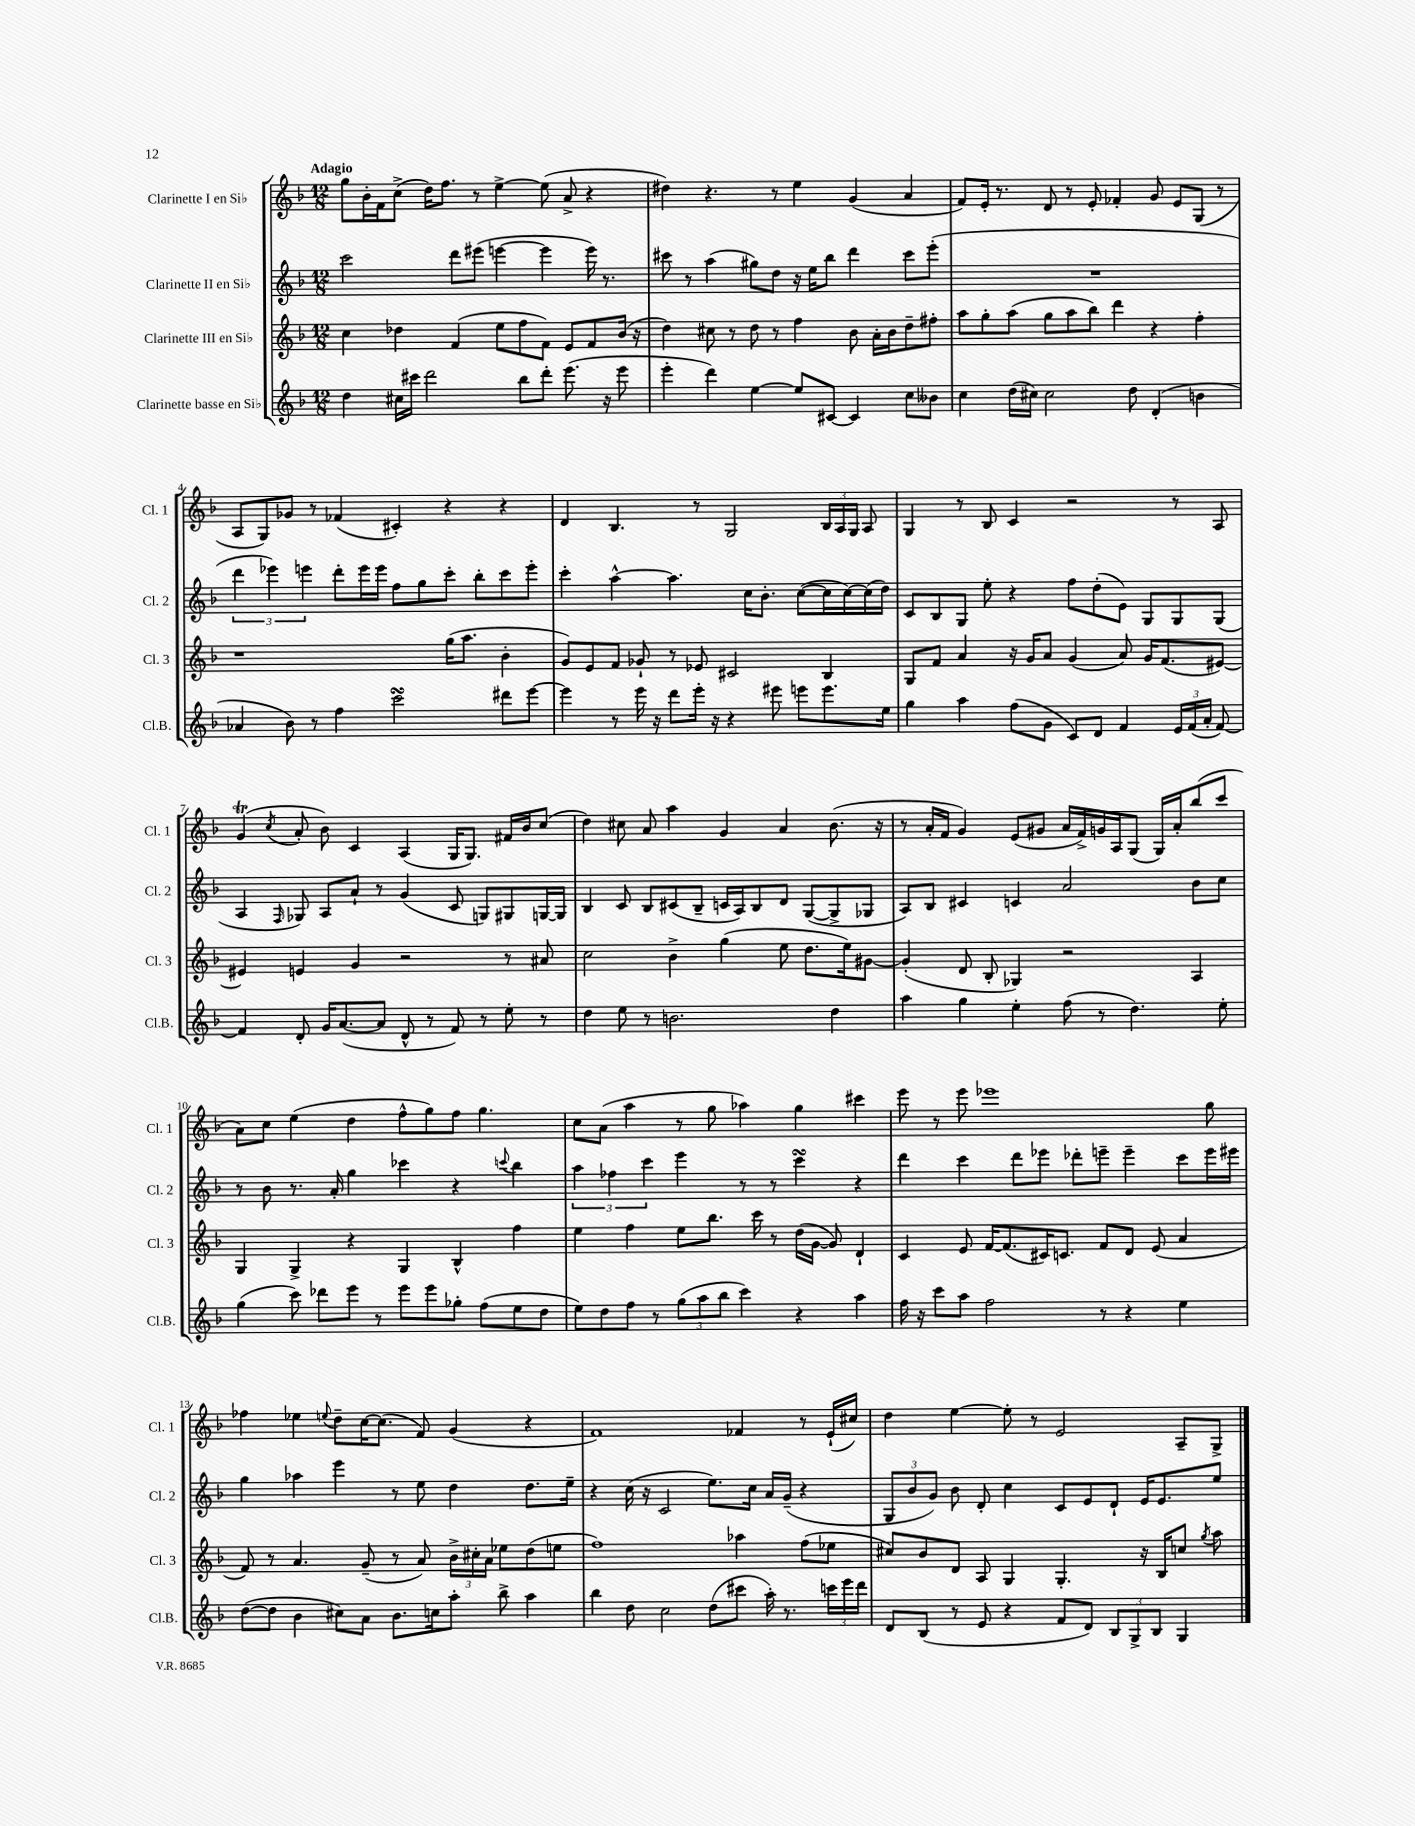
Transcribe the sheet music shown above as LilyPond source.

<<
\new StaffGroup <<
\new Staff = "s0" \with { instrumentName = "Clarinette I en Sib" shortInstrumentName = "Cl. 1" } {
    \clef treble \key f \major \numericTimeSignature \time 12/8 \tempo "Adagio"
    \autoBeamOff g''8[ bes'16-. f'16 c''8]->( d''16[) f''8.] r8 e''4~-> e''8( a'8-> r4 |
    dis''4) r4. r8 e''4 g'4( a'4 |
    f'8[) e'16]-. r8. d'8 r8 e'8-. fes'4-. g'8 e'8[ g8]( r8 |
    a8[ g8) ges'8] r8 fes'4( cis'4-.) r4 r4 |
    d'4 bes4. r8 g2 \tuplet 3/2 { bes16[ a16 g16] } a8 |
    g4 r8 bes8 c'4 r2 r8 a8 |
    g'4\trill( \acciaccatura { c''8 } a'8-. bes'8) c'4 a4( g16[ g8.]) fis'16[ bes'16 c''8]( |
    d''4) cis''8 a'8 a''4 g'4 a'4 bes'8.( r16 |
    r8 a'16[-. f'16] g'4) e'8[( gis'8] a'16[ f'16->) g'16 a16 g8]( g16[) a'16-. bes''8( c'''8] |
    a'8[) c''8] e''4( d''4 f''8[-^ g''8) f''8] g''4. |
    c''8[ a'8]( a''4 r8 g''8 aes''4) g''4 cis'''4 |
    e'''8 r8 e'''8 ees'''1 g''8 |
    fes''4 ees''4 \appoggiatura { e''8 } d''8[-- c''16~ c''8.]( f'8) g'4( r4 |
    f'1) fes'4 r8 e'16[-!( cis''16]) |
    d''4 e''4~ e''8-. r8 e'2 a8[-- g8]-> \bar "|." |
}
\new Staff = "s1" \with { instrumentName = "Clarinette II en Sib" shortInstrumentName = "Cl. 2" } {
    \clef treble \key f \major \numericTimeSignature \time 12/8
    \autoBeamOff c'''2 d'''8[ eis'''8]( e'''4~ e'''4 e'''16) r8. |
    cis'''8 r8 a''4( gis''8[) d''8] r16 e''16[ bes''8] d'''4 cis'''8[ e'''8]-.( |
    R1. |
    \tuplet 3/2 { d'''4 ees'''4) e'''4 } d'''8[-. e'''16 e'''16] f''8[ g''8 c'''8]-. bes''8[-. c'''8 e'''8]-. |
    c'''4-. a''4~-^ a''4. c''16[ bes'8.]-. c''8[~( c''16 c''16~) c''16( d''16]) |
    c'8[ bes8 g8] e''8-. r4 f''8[ d''8-.( e'8]) g8[ g8 g8]( |
    a4 \grace { f16 } ges8) a8[ a'8]-! r8 g'4( c'8 g8[) gis8 g16~ g16] |
    bes4 c'8 bes8[ cis'8( bes8]-- c'16[ a16) bes8 d'8] g8[~( g8-> ges8] |
    a8[) bes8] cis'4 c'4 a'2 bes'8[ c''8] |
    r8 bes'8 r8. a'16-. g''4 ces'''4 r4 \appoggiatura { c'''8 } bes''4 |
    \tuplet 3/2 { a''4 fes''4 c'''4 } e'''4 r8 r8 c'''4\turn r4 |
    d'''4 c'''4 d'''8[ ees'''8] des'''8[-. e'''8]-- e'''4-- c'''8[ e'''16 eis'''16] |
    g''4 aes''4 e'''4 r8 e''8 d''4 d''8.[ e''16]-- |
    r4 c''16( r16 c'2 e''8.[) c''16] a'16[ g'16]--( r4 |
    \tuplet 3/2 { g8[ bes'8 g'8]) } bes'8 d'8-. c''4 c'8[ e'8 d'8]-! e'16[ e'8. e''8] \bar "|." |
}
\new Staff = "s2" \with { instrumentName = "Clarinette III en Sib" shortInstrumentName = "Cl. 3" } {
    \clef treble \key f \major \numericTimeSignature \time 12/8
    \autoBeamOff c''4 des''4 f'4( e''8[ f''8 f'8]) e'8[ f'8 bes'16]( r16 |
    d''4) cis''8 r8 d''8 r8 f''4 bes'8 a'16[-. bes'16 d''8-- fis''8]-. |
    a''8[ g''8-. a''8]( g''8[ a''8 bes''8]) d'''4 r4 f''4-. |
    r1 g''16[( a''8.] bes'4-. |
    g'8[) e'8 f'8] ges'8-! r8 ees'8 cis'2 bes4 |
    g8[ f'8] a'4 r16 g'16[ a'8] g'4( a'8) g'16[ f'8.( eis'8]~) |
    eis'4 e'4 g'4 r2 r8 ais'8 |
    c''2 bes'4-> g''4( e''8 d''8.[ e''16) gis'8]~ |
    gis'4-.( d'8 bes8-. ges4) r2 a4 |
    g4 g4-> r4 g4 bes4-^ f''4 |
    e''4 f''4 e''8[ bes''8.] c'''16 r8 d''16[( g'16]~ g'8) d'4-! |
    c'4 e'8 f'16[~ f'8.( cis'16) c'8.] f'8[ d'8] e'8( a'4 |
    f'8) r8 a'4. g'8--( r8 a'8) \tuplet 3/2 { bes'16[-> cis''16-. a'16] } ees''8[ d''8( e''8] |
    f''1) aes''4 f''8[( ees''8] |
    cis''8[) bes'8 d'8] a8 g4 g4.-. r16 bes16[ c''8] \acciaccatura { g''8 } a''8 \bar "|." |
}
\new Staff = "s3" \with { instrumentName = "Clarinette basse en Sib" shortInstrumentName = "Cl.B." } {
    \clef treble \key f \major \numericTimeSignature \time 12/8
    \autoBeamOff d''4 cis''16[ cis'''16] d'''2 bes''8[ d'''8]-. e'''8.( r16 e'''8 |
    e'''4-. d'''4) e''4~ e''8[ cis'8]~ cis'4 c''8[ beses'8] |
    c''4 d''16[( cis''16]) cis''2 d''8 d'4-.( b'4 |
    aes'4 bes'8) r8 f''4 c'''2\turn dis'''8[ e'''8]~ |
    e'''4 r8 e'''16 r16 d'''8[ e'''16]-. r16 r4 eis'''8 e'''8[ e'''8. e''16] |
    g''4 a''4 f''8[( g'8] c'8[) d'8] f'4 \tuplet 3/2 { e'16[ f'16( a'16]-. } f'8~) |
    f'4 d'8-. g'16[ a'8.~( a'8] d'8-^ r8 f'8) r8 e''8-. r8 |
    d''4 e''8 r8 b'2. d''4 |
    a''4 g''4 e''4-. f''8( r8 d''4.) e''8-. |
    g''4( c'''8) des'''8[ e'''8] r8 e'''8[ e'''8 ges''8]-. f''8[( e''8 d''8] |
    e''8[) d''8 f''8] r8 \tuplet 3/2 { g''8[( a''8 bes''8] } c'''4) r4 a''4 |
    f''16 r16 c'''8[ a''8] f''2 r8 r4 e''4 |
    d''8[~( d''8] bes'4 cis''8[) a'8] bes'8.[ c''16 a''8]-. bes''8-> a''4 |
    bes''4 d''8 c''2 d''8[( cis'''8] a''16-.) r8. \tuplet 3/2 { c'''16[ e'''16 d'''16] } |
    d'8[ bes8]( r8 e'8 r4 f'8[ d'8]) \tuplet 3/2 { bes8[ g8-> bes8] } g4 \bar "|." |
}
>>
>>
